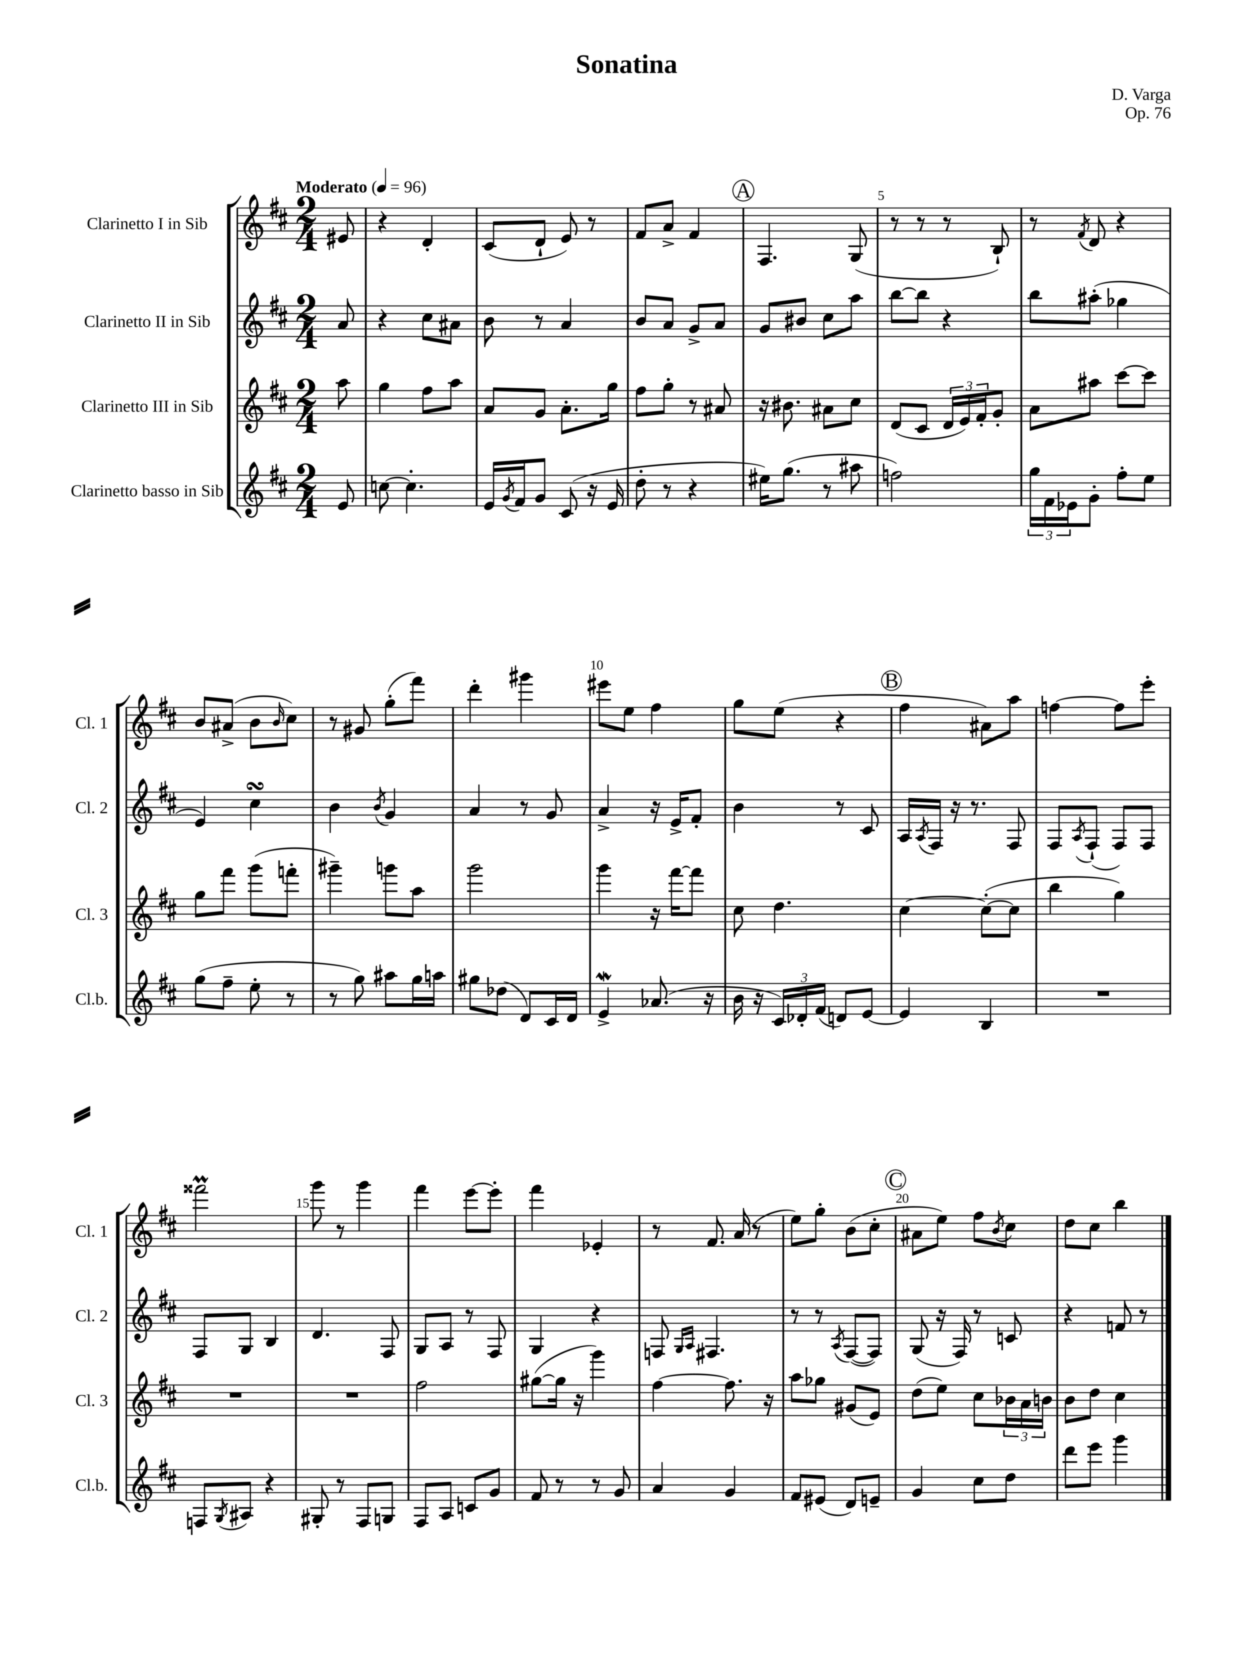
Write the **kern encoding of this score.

**kern	**kern	**kern	**kern
*staff4	*staff3	*staff2	*staff1
*clefG2	*clefG2	*clefG2	*clefG2
*k[f#c#]	*k[f#c#]	*k[f#c#]	*k[f#c#]
*M2/4	*M2/4	*M2/4	*M2/4
*MM96	*MM96	*MM96	*MM96
8e	8aa	8a	8e#
=	=	=	=
[8cc	4gg	4r	4r
4.cc']	.	.	.
.	8ff#	8cc#	4d'
.	8aa	8a#	.
=	=	=	=
16e	8a	8b	(8c#
8qg	.	.	.
16f#	.	.	.
8g	8g	8r	8d`
(8c#	8.a'	4a	8e)
16r	.	.	8r
16e	16gg	.	.
=	=	=	=
8dd'	8ff#	8b	8f#
8r	8gg'	8a	8a^
4r	8r	8g^	4f#
.	8a#	8a	.
=	=	=	=
16ee#)	16r	8g	4.F#
(8.gg	8.b#	.	.
.	.	8b#	.
8r	8a#	8cc#	.
8aa#	8cc#	8aa	(8G
=	=	=	=
2ff)	(8d	[8bb	8r
.	8c#	8bb]	8r
.	24d	4r	8r
.	24e)	.	.
.	24f#'	.	.
.	8g'	.	8B`)
=	=	=	=
24gg	8a	8bb	8r
24f#	.	.	.
24e-	.	.	.
.	.	.	8qf#
8g'	8aa#	(8aa#'	8d
8ff#'	[8ccc#	4gg-	4r
8ee	8ccc#]	.	.
=	=	=	=
(8gg	8gg	4e)	8b
8ff#~	8fff#	.	(8a#^
8ee'	(8ggg	4cc#	8b
.	.	.	16qqb
8r	8fff'	.	8cc#)
=	=	=	=
8r	4ggg#~)	4b	8r
8gg)	.	.	8g#
.	.	8qb	.
8aa#	8ggg	4g	(8gg'
16gg	8aa	.	8fff#)
16aa	.	.	.
=	=	=	=
8gg#	2ggg	4a	4ddd'
(8dd-	.	.	.
8d)	.	8r	4ggg#
16c#	.	8g	.
16d	.	.	.
=	=	=	=
4e^	4ggg	4a^	8eee#
.	.	.	8ee
(8.a-	16r	16r	4ff#
.	[16fff#	16e^	.
.	8fff#]	8f#'	.
16r	.	.	.
=	=	=	=
16b	8cc#	4b	8gg
16r	.	.	.
24c#)	4.dd	.	(8ee
24d-'	.	.	.
(24f#	.	.	.
8d)	.	8r	4r
[8e	.	8c#	.
=	=	=	=
4e]	[4cc#	16A	4ff#
.	.	8qA	.
.	.	16F#	.
.	.	16r	.
.	.	8.r	.
4B	(8cc#'_	.	8a#)
.	8cc#]	8F#	8aa
=	=	=	=
2r	4bb	8F#	[4ff
.	.	8qA	.
.	.	(8F#`	.
.	4gg)	8F#)	8ff]
.	.	8F#	8eee'
=	=	=	=
8F	2r	8F#	2fff##
8qG	.	.	.
8A#	.	8G	.
4r	.	4B	.
=	=	=	=
8G#'	2r	4.d	8ggg
8r	.	.	8r
8F#	.	.	4ggg
8G	.	8F#	.
=	=	=	=
8F#	2ff#	8G	4fff#
8A	.	8A	.
8c	.	8r	[8eee
8g	.	8F#	8eee']
=	=	=	=
8f#	([8gg#	4G	4fff#
8r	16gg#]	.	.
.	16r	.	.
8r	4ggg)	4r	4e-'
8g	.	.	.
=	=	=	=
4a	[4ff#	8F	8r
.	.	16qqG	.
.	.	16qqA	.
.	.	4.F#	8.f#
4g	8.ff#]	.	.
.	.	.	(16a
.	.	.	8r
.	16r	.	.
=	=	=	=
8f#	8aa	8r	8ee)
(8e#	8gg-	8r	8gg'
.	.	8qA	.
8d)	(8g#	([8F#	(8b
8e~	8e)	8F#])	8cc#'
=	=	=	=
4g	(8dd	(8G	8a#
.	8ee)	16r	8ee)
.	.	16F#)	.
8cc#	8cc#	8r	8ff#
.	.	.	8qb
8dd	24b-	8c	8cc#
.	24a	.	.
.	24b	.	.
=	=	=	=
8ddd	8b	4r	8dd
8eee	8dd	.	8cc#
4ggg	4cc#	8f	4bb
.	.	8r	.
==	==	==	==
*-	*-	*-	*-
